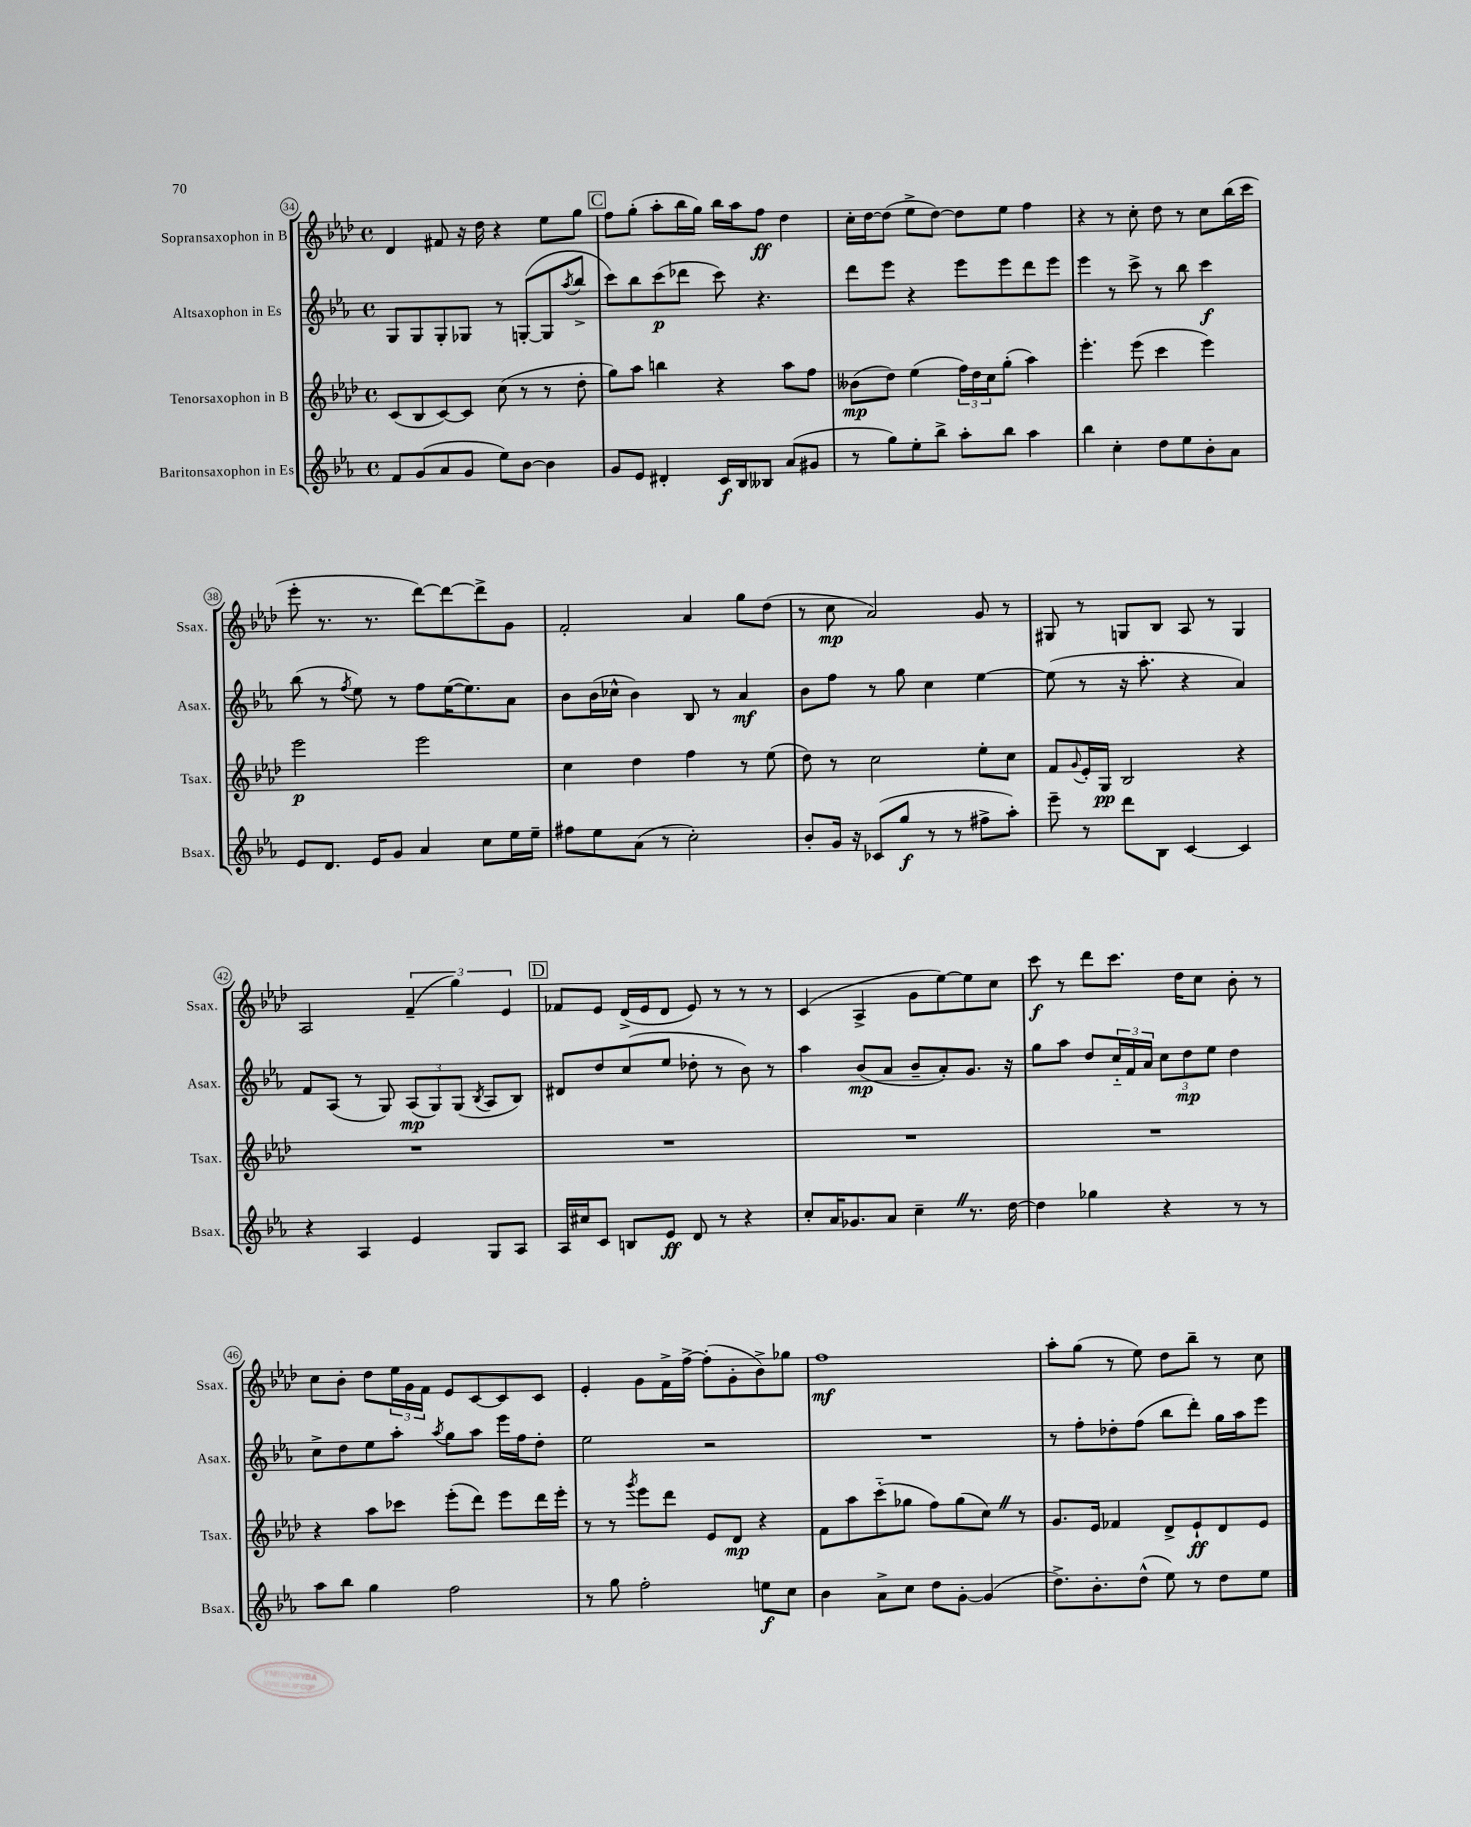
<<
\new StaffGroup <<
\new Staff = "s0" \with { instrumentName = "Sopransaxophon in B" shortInstrumentName = "Ssax." } {
    \clef treble \key aes \major \defaultTimeSignature \time 4/4
    des'4 fis'8 r16 des''16 r4 ees''8 g''8 |
    \mark \markup { \box "C" } f''8 g''8-.( aes''8-. bes''16 g''16) bes''16 aes''16 f''8\ff des''4 |
    c''16-. des''16~ des''8( ees''8-> des''8~) des''8 ees''8 f''4 |
    r4 r8 c''8-. des''8 r8 c''8 bes''16( c'''16 |
    ees'''8-. r8. r8. des'''8~) des'''8~ des'''8-> g'8 |
    f'2-. aes'4 g''8 des''8( |
    r8 c''8\mp aes'2) g'8 r8 |
    gis8 r8 g8 bes8 aes8 r8 g4 |
    aes2 \tuplet 3/2 { f'4--( g''4) ees'4 } |
    \mark \markup { \box "D" } fes'8 ees'8 des'16->( ees'16 des'8 ees'8) r8 r8 r8 |
    c'4( aes4-> g'8 ees''8~) ees''8 c''8 |
    c'''8\f r8 des'''8 c'''8. des''16 c''8 bes'8-. r8 |
    c''8 bes'8-. des''8 \tuplet 3/2 { ees''16 g'16 f'16 } ees'8 c'8~ c'8 c'8 |
    ees'4-. g'8 f'16-> f''16~-> f''8-.( g'8-. bes'8->) ges''8 |
    f''1\mf |
    aes''8-. g''8( r8 ees''8) des''8 bes''8-- r8 c''8 \bar "|." |
}
\new Staff = "s1" \with { instrumentName = "Altsaxophon in Es" shortInstrumentName = "Asax." } {
    \clef treble \key ees \major \defaultTimeSignature \time 4/4
    g8 g8 g8-. ges8 r8 g8~-.( g8 \acciaccatura { aes''8 } bes''8-> |
    \mark \markup { \box "C" } c'''8) bes''8 c'''8\p( des'''8 c'''8) r4. |
    d'''8 ees'''8 r4 ees'''8 ees'''8 d'''8 ees'''8 |
    ees'''4 r8 c'''8-> r8 bes''8 c'''4\f |
    bes''8( r8 \acciaccatura { f''8 } ees''8) r8 f''8 ees''16~( ees''8.) aes'8 |
    bes'8 bes'16( ces''16-^ bes'4) bes8 r8 aes'4\mf |
    bes'8 f''8 r8 g''8 c''4 ees''4~ |
    ees''8( r8 r16 aes''8.-. r4 aes'4) |
    f'8 aes8( r8 g8) \tuplet 3/2 { aes8\mp( g8) g8( } \acciaccatura { bes8 } aes8 bes8) |
    \mark \markup { \box "D" } dis'8 d''8 c''8( ees''8 des''8-. r8 bes'8) r8 |
    aes''4 bes'8\mp( aes'8 bes'8-- aes'8-.) g'8. r16 |
    g''8 aes''8 d''8 \tuplet 3/2 { c''16-_ f'16 aes'16 } \tuplet 3/2 { c''8 d''8\mp ees''8 } d''4 |
    c''8-> d''8 ees''8 aes''8-. \acciaccatura { aes''8 } g''8 aes''8 ees'''16 f''16 d''8-. |
    ees''2 r2 |
    R1 |
    r8 f''8-. des''8-. f''8( bes''8 d'''8-.) g''16 aes''16 ees'''8 \bar "|." |
}
\new Staff = "s2" \with { instrumentName = "Tenorsaxophon in B" shortInstrumentName = "Tsax." } {
    \clef treble \key aes \major \defaultTimeSignature \time 4/4
    c'8( bes8 c'8~) c'8 c''8( r8 r8 des''8-. |
    \mark \markup { \box "C" } g''8) aes''8 b''4 r4 aes''8 f''8 |
    beses'8\mp( des''8) ees''4( \tuplet 3/2 { f''16) des''16 c''16 } g''8-.( aes''4) |
    ees'''4.-. ees'''8( c'''4 ees'''4) |
    ees'''2\p ees'''2 |
    c''4 des''4 f''4 r8 ees''8( |
    des''8) r8 c''2 ees''8-. c''8 |
    f'8 \appoggiatura { g'8 } ees'16-. g16\pp bes2 r4 |
    R1 |
    \mark \markup { \box "D" } R1 |
    R1 |
    R1 |
    r4 aes''8 ces'''8 ees'''8-.( des'''8) ees'''8 des'''16 ees'''16-. |
    r8 r8 \acciaccatura { g'''8 } ees'''8 des'''8 ees'8 des'8\mp r4 |
    f'8 aes''8 c'''8-_( ges''8 f''8) ges''8( c''8) \once \override BreathingSign.text = \markup { \musicglyph "scripts.caesura.straight" } \breathe r8 |
    g'8. ees'16 fes'4 des'8-> ees'8-!\ff des'8 ees'8 \bar "|." |
}
\new Staff = "s3" \with { instrumentName = "Baritonsaxophon in Es" shortInstrumentName = "Bsax." } {
    \clef treble \key ees \major \defaultTimeSignature \time 4/4
    f'8 g'8( aes'8 g'8 ees''8) bes'8~ bes'4 |
    \mark \markup { \box "C" } g'8 ees'8 dis'4-. c'16\f bes16 beses8 aes'8( gis'8 |
    r8 g''8) ees''8-. bes''8-> aes''8-. bes''8 aes''4 |
    bes''4 c''4-. d''8 ees''8 bes'8-. aes'8 |
    ees'8 d'8. ees'16 g'8 aes'4 c''8 ees''16 ees''16-- |
    fis''8 ees''8 aes'8( r8 c''2-.) |
    bes'8-. g'16 r16 ces'8( g''8\f r8 r8 fis''8-> aes''8-.) |
    ees'''8-- r8 d'''8 bes8 c'4~ c'4 |
    r4 aes4 ees'4 g8 aes8 |
    \mark \markup { \box "D" } aes16 cis''16 c'8 b8 ees'8\ff d'8 r8 r4 |
    c''8-. aes'16 ges'8. aes'8 c''4-- \once \override BreathingSign.text = \markup { \musicglyph "scripts.caesura.straight" } \breathe r8. d''16~ |
    d''4 ges''4 r4 r8 r8 |
    aes''8 bes''8 g''4 f''2 |
    r8 g''8 f''2-. e''8\f c''8 |
    bes'4 aes'8-> c''8 d''8 g'8~-. g'4( |
    d''8.->) bes'8.-. d''8-^( ees''8) r8 d''8 ees''8 \bar "|." |
}
>>
>>
\layout { \context { \Score currentBarNumber = #34 \override BarNumber.stencil = #(make-stencil-circler 0.1 0.3 ly:text-interface::print) } }
